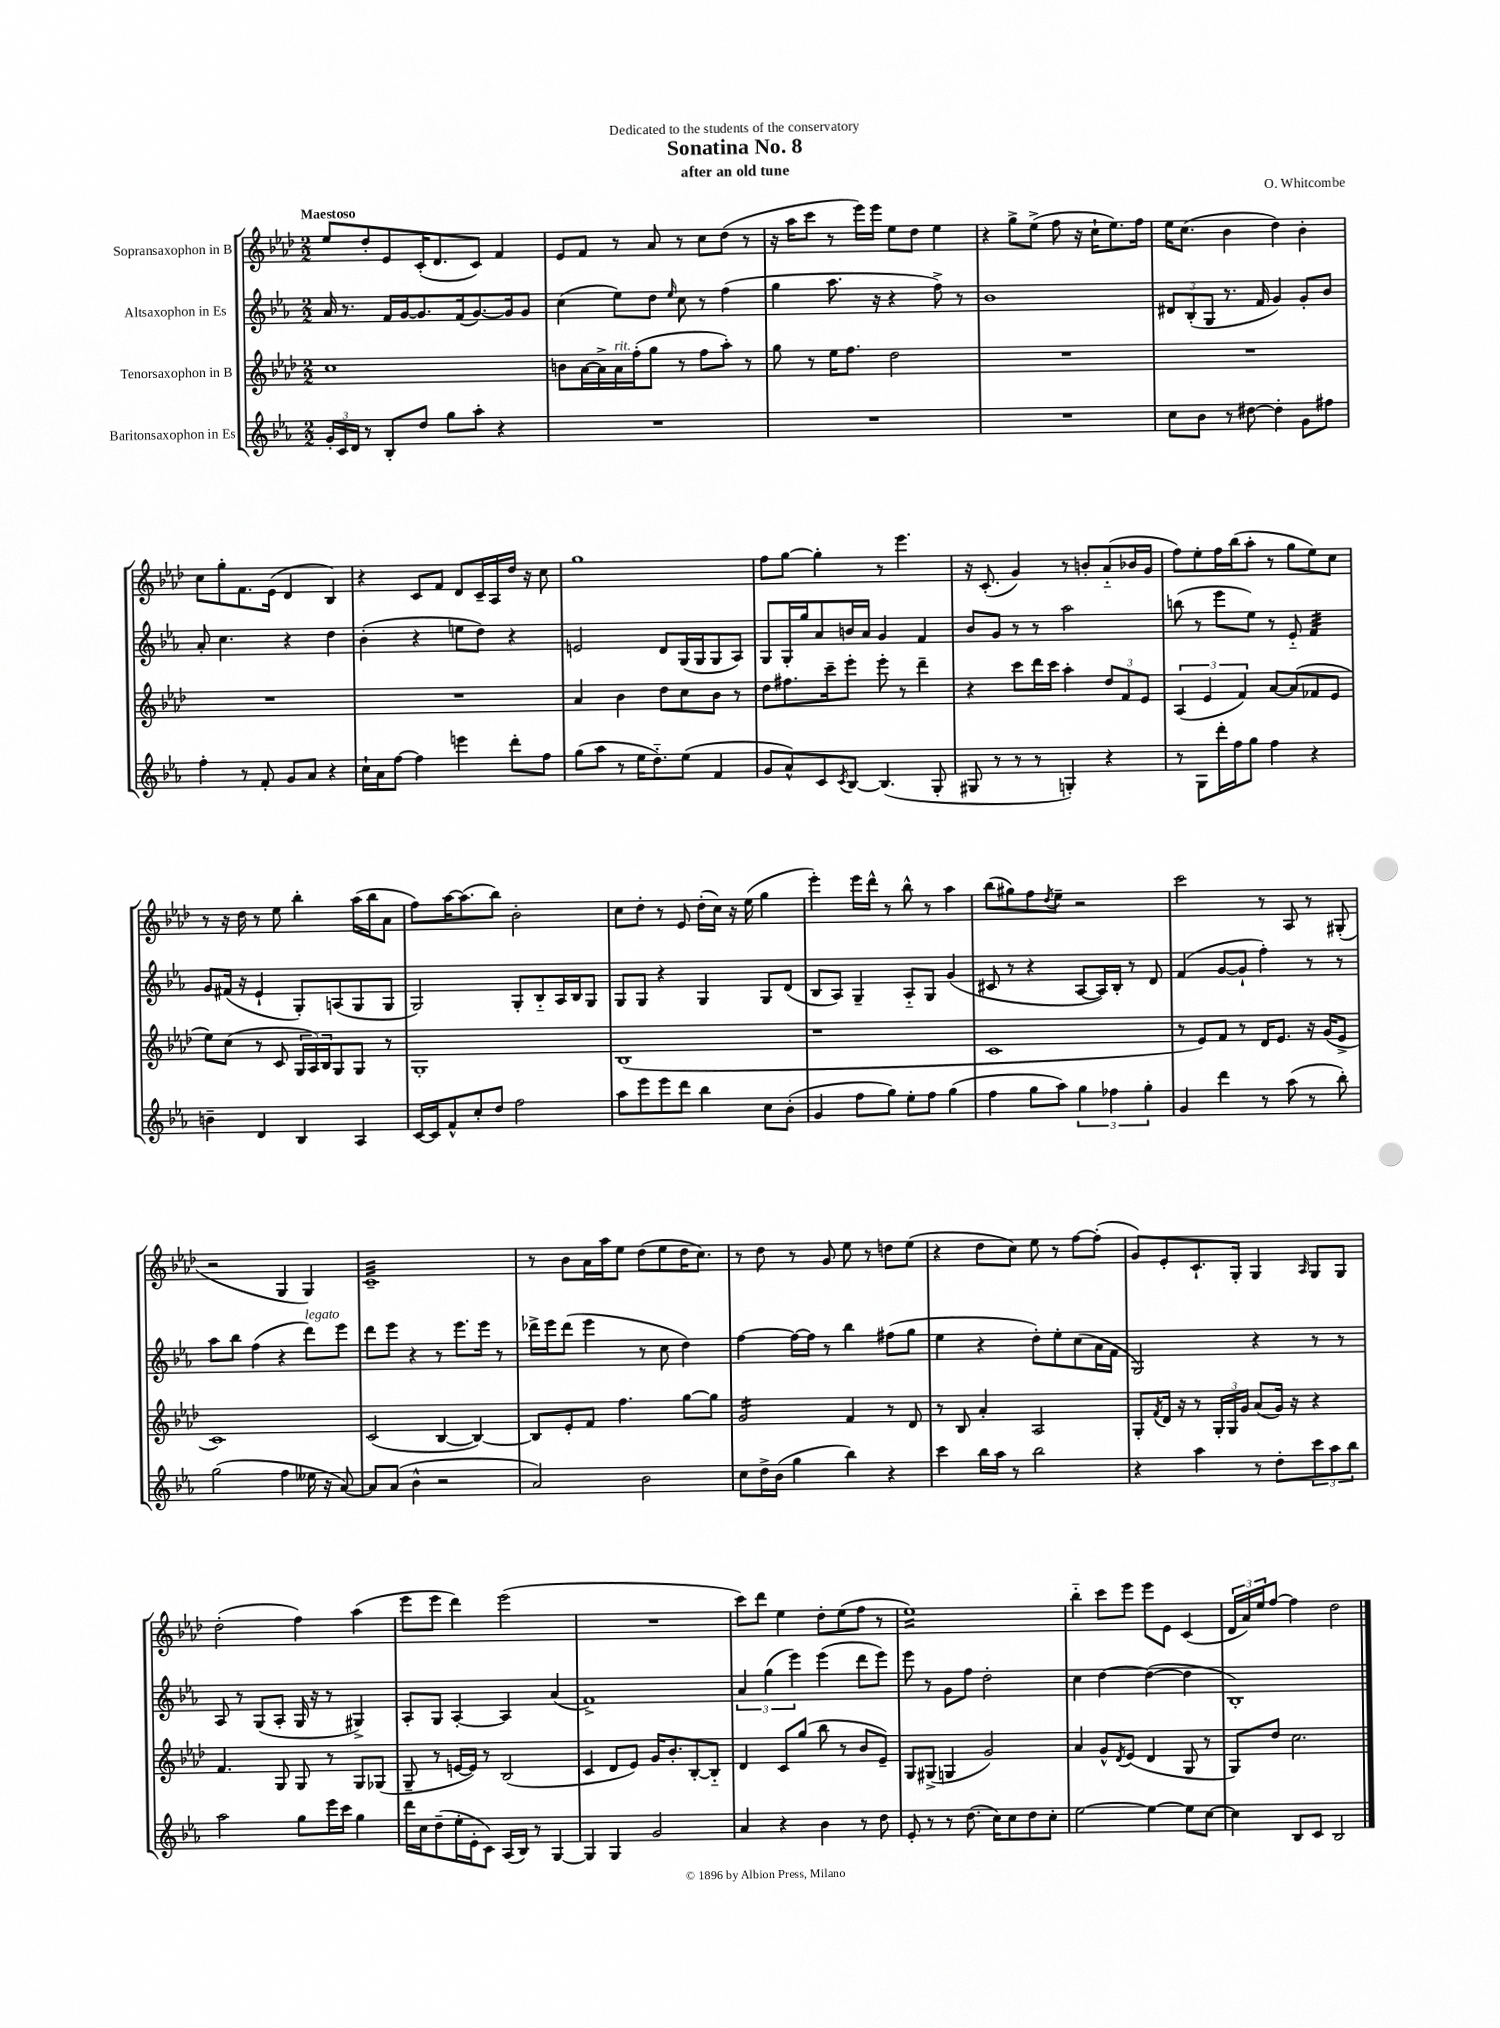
\header { title = "Sonatina No. 8" composer = "O. Whitcombe" subtitle = "after an old tune" dedication = "Dedicated to the students of the conservatory" }
<<
\new StaffGroup <<
\new Staff = "s0" \with { instrumentName = "Sopransaxophon in B" } {
    \clef treble \key aes \major \numericTimeSignature \time 2/2 \tempo "Maestoso"
    ees''8 des''8-. ees'8 c'16-.( des'8. c'8) f'4 |
    ees'8 f'8 r8 aes'8 r8 c''8 des''8( r8 |
    r16 aes''16 c'''8 r8 ees'''16) ees'''16 ees''8 des''8 ees''4 |
    r4 g''8-> ees''8->( f''8 r16 c''16-! ees''8.) f''16 |
    ees''16 c''8.( bes'4 des''4) bes'4-. |
    c''8 g''8-. f'8. ees'16( des'4 bes4) |
    r4 c'8 f'8 des'8 c'16-- aes16 des''16 r16 c''8 |
    g''1 |
    f''8 g''8~ g''4-. r8 ees'''4. |
    r16 c'8.-.( g'4) r8 b'8-. aes'8-_( bes'16 g'16 |
    f''8) ees''8-. f''16 bes''16( aes''8-. r8 g''8 ees''8) c''8 |
    r8 r16 des''16 r8 ees''8 bes''4-. aes''16( bes''16 aes'8 |
    f''8) aes''16~ aes''8.( bes''8) bes'2-. |
    c''8 des''8-. r8 ees'8 des''16-.( c''16) r16 ees''16( g''4 |
    ees'''4-.) ees'''16 des'''16-^ r8 bes''8-^ r8 aes''4 |
    bes''8( gis''8) f''8 \acciaccatura { des''8 } ees''8-- r2 |
    c'''2 r8 aes8 r8 gis8-.( |
    r2 g4 g4) |
    c'1:32-- |
    r8 bes'8 aes'16 aes''16 ees''8 des''8( ees''8 des''16 c''8.) |
    r8 des''8 r8 g'8 ees''8 r8 d''8 ees''8( |
    r4 des''8 c''8) ees''8 r8 f''8~ f''8-.( |
    g'8) ees'8-. c'8.-! g16-. g4 \grace { aes16 } g8 g8 |
    des''2-.( f''4) aes''4( |
    ees'''8 ees'''8 des'''4) ees'''2( |
    R1 |
    c'''8) des'''8 ees''4 des''8-. ees''8( f''8 r8 |
    ees''1:16) |
    bes''4-_ c'''8 ees'''8 ees'''8 ees'8 c'4( |
    \tuplet 3/2 { des'16 aes'16) ees''16 } f''8~ f''4 des''2 \bar "|." |
}
\new Staff = "s1" \with { instrumentName = "Altsaxophon in Es" } {
    \clef treble \key ees \major \numericTimeSignature \time 2/2
    aes'16 r8. f'16 g'16~ g'8. f'16( g'8.~) g'16 g'8 |
    c''4( ees''8) d''8 \grace { ees''16 } c''8 r8 f''4( |
    g''4 aes''8. r16 r4 f''8->) r8 |
    bes'1 |
    \tuplet 3/2 { dis'8 bes8-.( g8 } r8. f'16 g'4) g'8-. bes'8 |
    aes'8-. c''4. r4 d''4 |
    bes'4-.( r4 e''8 d''8) r4 |
    e'2 d'8 g16( g16 g8 aes8) |
    g8 g16-. g''16 aes'8 b'16 aes'16 g'4 f'4 |
    bes'8 g'8 r8 r8 aes''2 |
    b''8( r8 ees'''8 ees''8) r8 ees'8-_ f'4:32 |
    g'8 fis'16( r16 ees'4-! g8-.) a8( g8 g8 |
    g2) g8-. bes8-_ aes16 bes16 g8 |
    g8 g8 r4 g4 g8 d'8( |
    bes8 aes8) g4-- aes8-_ g8 g'4( |
    cis'8 r8 r4 aes8~ aes16) bes16-. r8 d'8 |
    f'4( g'8~ g'8-! f''4-.) r8 r8 |
    aes''8 bes''8 f''4( r4 d'''8^\markup { \italic "legato" }) ees'''8 |
    d'''8 ees'''8 r4 r8 ees'''8. ees'''16 r8 |
    des'''16-> ees'''16 des'''8( ees'''4 r8 c''8 d''4) |
    f''4~ f''16~ f''16 r8 bes''4 fis''8( g''8 |
    ees''4 r4 d''8-.) ees''8-. c''8( aes'16 f'16 |
    g2) r4 r8 r8 |
    aes8 r8 g8( aes8-. g16 r16 r8 gis4->) |
    aes8-. g8 aes4~-. aes4 aes'4( |
    f'1->) |
    \tuplet 3/2 { aes'4 g''4( ees'''4) } ees'''4( d'''8 ees'''8) |
    ees'''8 r8 g'8 f''8 d''2-. |
    c''4 d''4~ d''4~( d''4 |
    bes1-.) \bar "|." |
}
\new Staff = "s2" \with { instrumentName = "Tenorsaxophon in B" } {
    \clef treble \key aes \major \numericTimeSignature \time 2/2
    c''1 |
    b'8 aes'16~ aes'16-> aes'16^\markup { \italic "rit." } f''16-.( g''8 r8 f''8 aes''8-.) r8 |
    g''8 r8 ees''16 f''8. des''2 |
    R1 |
    R1 |
    R1 |
    R1 |
    aes'4 bes'4 des''8 c''8 bes'8 r8 |
    des''8 fis''8. c'''16-- ees'''8-. ees'''8-. r8 des'''4-- |
    r4 c'''8 des'''16 c'''16 aes''4-. \tuplet 3/2 { des''8 f'8 ees'8 } |
    \tuplet 3/2 { aes4( ees'4 f'4) } aes'8~ aes'8( fes'8 ees'8 |
    ees''8) c''8( r8 c'8 \tuplet 3/2 { g16 aes16) bes16 } g8 g8 r8 |
    g1-. |
    bes1( |
    r1 |
    c'1 |
    r8 ees'8) f'8 r8 des'16 ees'8. r16 g'16( ees'8-> |
    c'1) |
    c'2( bes4~ bes4~) |
    bes8 ees'8-. f'8 f''4. g''8~ g''8 |
    g'2:16 f'4 r8 des'8 |
    r8 bes8 aes'4-. aes2 |
    g8-. \acciaccatura { f'8 } des'16 r16 r8 \tuplet 3/2 { g16-. g16 g'16 } aes'8( g'16) r16 r4 |
    f'4. g8 g8 r8 g8 ges8( |
    g8-- r8 e'16~ e'16) r8 bes2( |
    c'4 des'8 ees'8) g'16 bes'8.-. bes8~-. bes8-_ |
    des'4 c'8 g''8( bes''8 r8 bes'8 ees'8--) |
    g8 gis8->( g4 g'2) |
    aes'4 g'8-^ \acciaccatura { des'8 } ees'8( des'4 g8 r8 |
    g8) des''8 c''2. \bar "|." |
}
\new Staff = "s3" \with { instrumentName = "Baritonsaxophon in Es" } {
    \clef treble \key ees \major \numericTimeSignature \time 2/2
    \tuplet 3/2 { g'16-. c'16 d'16 } r8 bes8-. d''8 g''8 aes''8-. r4 |
    R1 |
    R1 |
    R1 |
    c''8 bes'8 r8 dis''8~ dis''4-. g'8 fis''8 |
    f''4-. r8 f'8-. g'8 aes'8 r4 |
    c''16-! aes'16 f''8~ f''4 e'''4 d'''8-. f''8 |
    g''8( aes''8 r8 ees''16 d''8.-_) ees''8( f'4 |
    g'8 aes'8-^) c'8 \acciaccatura { c'8 } bes8~ bes4.( g8-. |
    gis8 r8 r8 r8 g4-.) r4 |
    r8 g8 d'''16-. f''16 g''8 f''4 r4 |
    b'4-- d'4 bes4 aes4 |
    c'16~ c'16 f'8-^ c''8-. d''8 f''2 |
    aes''8 ees'''8 ees'''8 d'''8 bes''4 c''8 bes'8-.( |
    g'4 f''8 g''8) ees''8-. f''8 g''4( |
    f''4 g''8 aes''8) \tuplet 3/2 { g''4 fes''4 g''4-. } |
    g'4 d'''4 r8 aes''8( r8 bes''8-.) |
    g''2( f''4 eeses''16 r16 aes'8~) |
    aes'8 aes'8( bes'4-^ r2 |
    aes'2) bes'2 |
    c''8 d''16-> bes'16( g''4 bes''4) r4 |
    c'''4 bes''16 aes''16 r8 bes''2 |
    r4 aes''4 r8 d''8-. \tuplet 3/2 { c'''8 aes''8 bes''8 } |
    aes''2 g''8 ees'''16 c'''16 g''4 |
    d'''16 c''16 d''8--( ees''16-. ees'16-. c'8) aes16( bes16) r8 g4~ |
    g4 g4 g'2 |
    aes'4 r4 bes'4 r8 d''8 |
    ees'8-. r8 r8 d''8.( c''16) c''8 d''8 c''8-. |
    ees''2~ ees''4~ ees''8 c''8~ |
    c''4 bes8 c'8 bes2 \bar "|." |
}
>>
>>
\layout { \context { \Score \remove "Bar_number_engraver" } }
